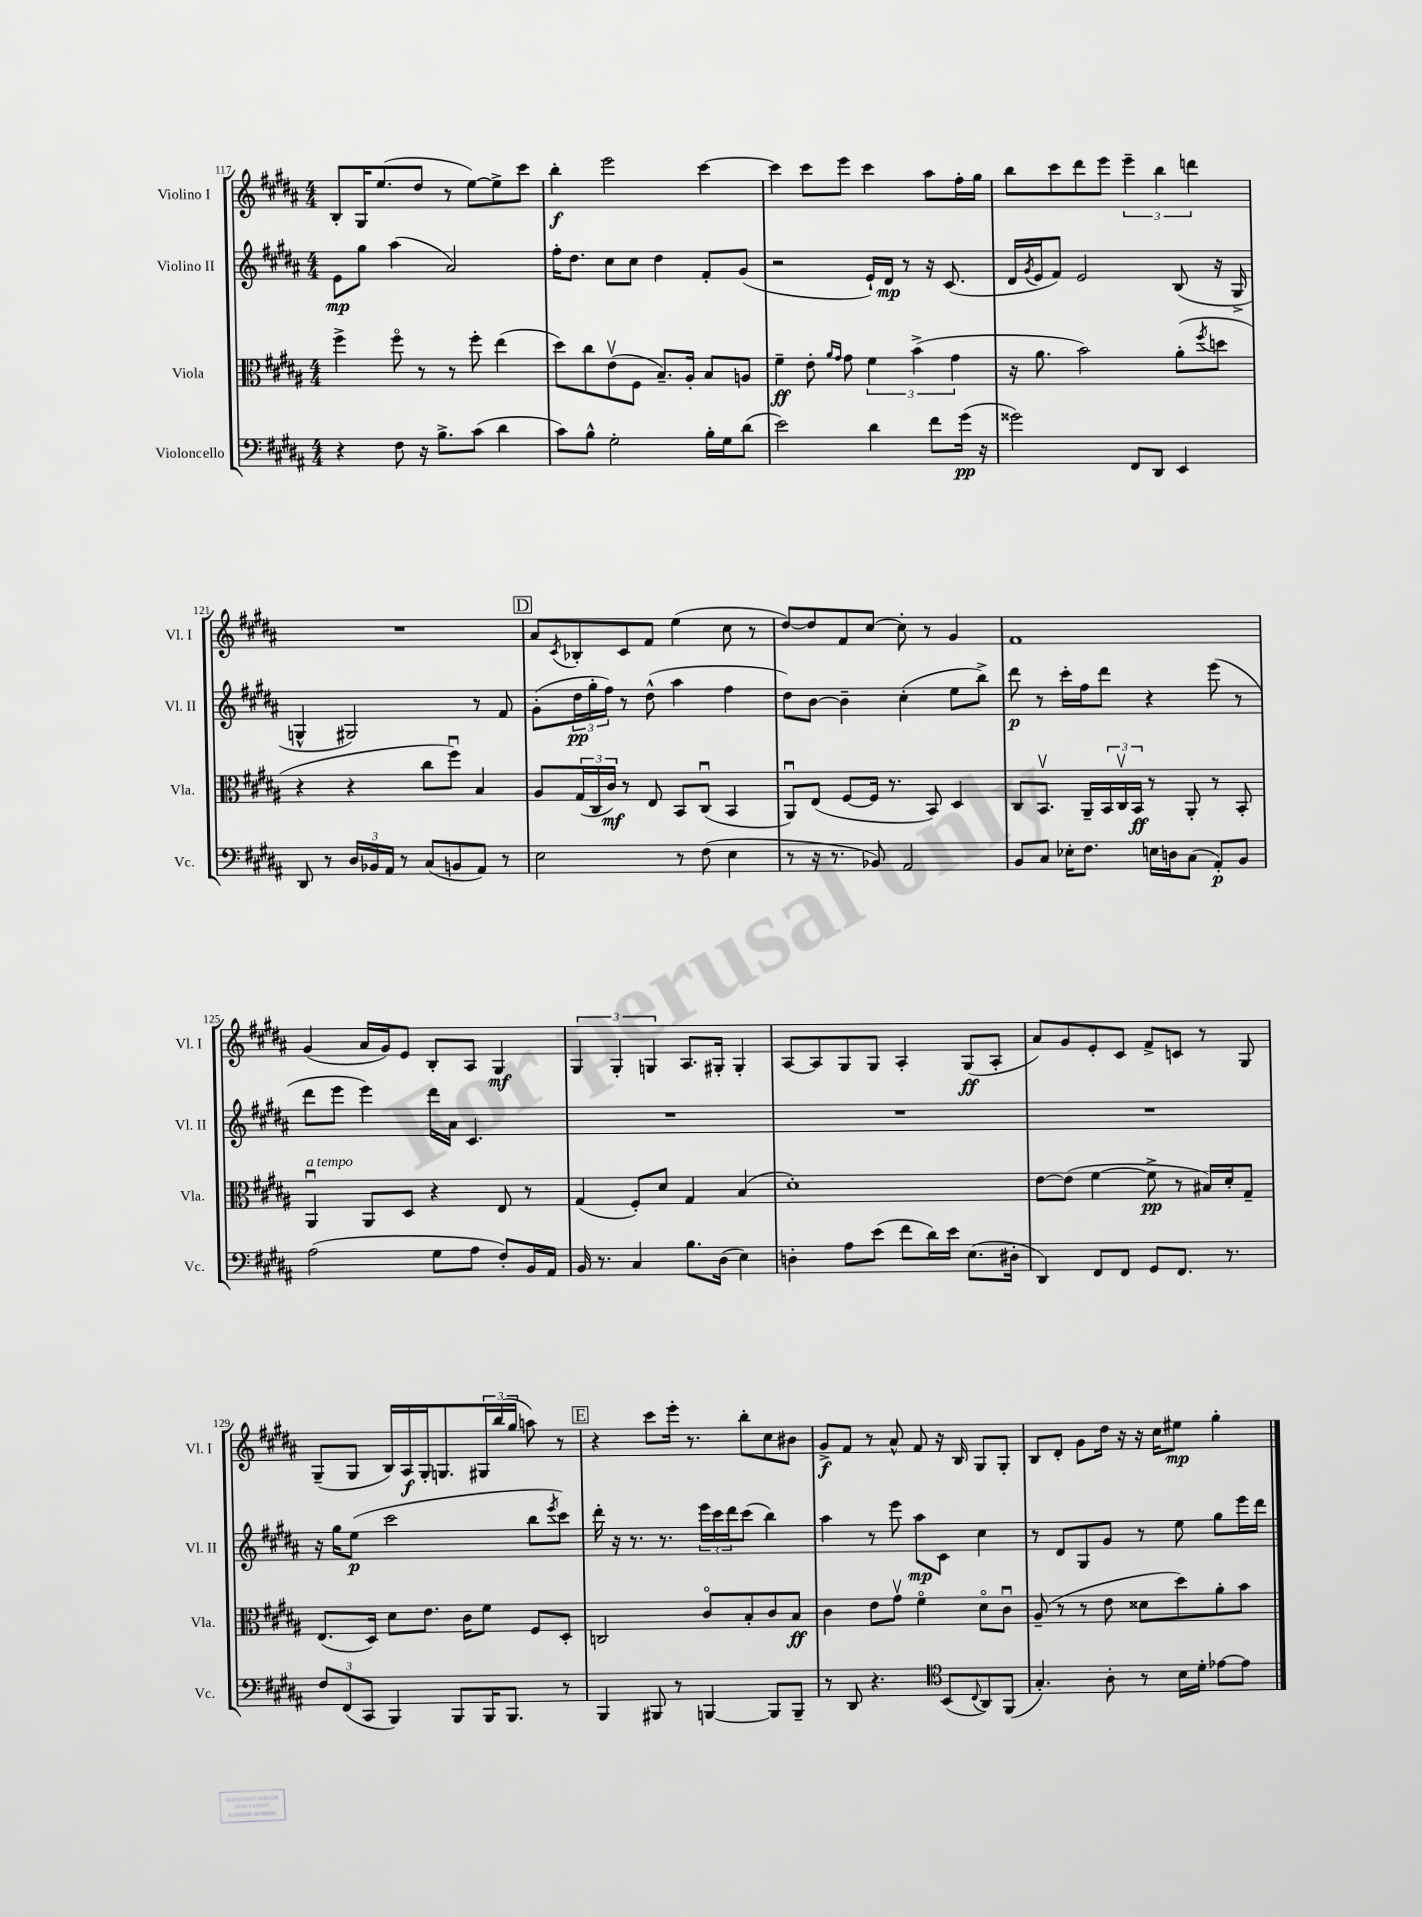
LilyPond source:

<<
\new StaffGroup <<
\new Staff = "s0" \with { instrumentName = "Violino I" shortInstrumentName = "Vl. I" } {
    \clef treble \key b \major \numericTimeSignature \time 4/4
    b8-. gis16 e''8.( dis''8 r8 e''8~) e''8-> cis'''8 |
    b''4-.\f e'''2 cis'''4~ |
    cis'''4 cis'''8 e'''8 cis'''4 ais''8 fis''16-. gis''16 |
    b''8 cis'''8 dis'''8 e'''8 \tuplet 3/2 { e'''4-- b''4 d'''4 } |
    R1 |
    \mark \markup { \box "D" } ais'8 \acciaccatura { cis'8 } bes8-. cis'8 fis'8 e''4( cis''8 r8 |
    dis''8~) dis''8 fis'8 cis''8~ cis''8-. r8 gis'4 |
    fis'1 |
    gis'4( ais'16 gis'16) e'8 b8-. ais8 gis4\mf |
    \tuplet 3/2 { gis4 gis4-. g4 } ais8. gis16-. gis4-. |
    ais8~ ais8 gis8 gis8 ais4-. gis8\ff( ais8-. |
    ais'8) gis'8 e'8-. cis'8 fis'8-> c'8 r8 gis8 |
    gis8--( gis8 b16) ais16\f gis16-. g8. \tuplet 3/2 { gis16 b''16( gis''16 } a''8) r8 |
    \mark \markup { \box "E" } r4 cis'''8 e'''16-. r8. b''8-. cis''8 bis'8 |
    gis'8->\f fis'8 r8 ais'8-^ fis'8 r16 b16 gis8 gis8-. |
    b8 dis'8-. gis'8 dis''16 r16 r16 cis''16 eis''8\mp gis''4-. \bar "|." |
}
\new Staff = "s1" \with { instrumentName = "Violino II" shortInstrumentName = "Vl. II" } {
    \clef treble \key b \major \numericTimeSignature \time 4/4
    e'8\mp gis''8 ais''4( ais'2) |
    fis''16-. dis''8. cis''8 cis''8 dis''4 fis'8-. gis'8( |
    r2 e'16-!) dis'16\mp r8 r16 cis'8.( |
    dis'16 \acciaccatura { gis'8 } e'16 fis'8) e'2 b8( r16 gis16-> |
    g4-^ gis2) r8 fis'8 |
    \mark \markup { \box "D" } gis'8-.( \tuplet 3/2 { dis''16\pp gis''16-. fis''16) } r8 dis''8-^( ais''4 fis''4 |
    dis''8) b'8~ b'4-- cis''4-.( e''8 b''8->) |
    dis'''8\p r8 cis'''16-. fis''16 dis'''8 r4 e'''8( r8 |
    dis'''8 e'''8 e'''4) dis'''16 ais'16 cis'4. |
    R1 |
    R1 |
    R1 |
    r16 gis''16 e''8\p( cis'''2 b''8 \acciaccatura { e'''8 } cis'''8) |
    \mark \markup { \box "E" } dis'''16-. r16 r8. r8. \tuplet 3/2 { e'''16 cis'''16 dis'''16 } cis'''8( b''4) |
    ais''4 r8 e'''8 ais''8\mp cis'8 cis''4 |
    r8 dis'8 gis8 gis'8 r8 e''8 gis''8 e'''16 dis'''16 \bar "|." |
}
\new Staff = "s2" \with { instrumentName = "Viola" shortInstrumentName = "Vla." } {
    \clef alto \key b \major \numericTimeSignature \time 4/4
    fis''4-> fis''8\flageolet r8 r8 fis''8-. e''4( |
    dis''8) cis''8 e'8\upbow( fis8 b8.--) ais16-. b8 a8 |
    fis'4--\ff e'8-. \grace { ais'16 gis'16 } gis'8 \tuplet 3/2 { fis'4 b'4->( gis'4 } |
    r16 ais'8. b'2) ais'8-.( \acciaccatura { fis''8 } d''8 |
    r4 r4 cis''8 fis''8\downbow) b4 |
    \mark \markup { \box "D" } ais8 \tuplet 3/2 { gis16( cis16 cis'16\mf) } r8 e8 b,8 cis8\downbow( b,4 |
    ais,8\downbow) e8( fis8~ fis16 r8. b,8) dis4 |
    cis8 b,8.\upbow ais,16-- \tuplet 3/2 { b,16 cis16\upbow b,16\ff } r8 ais,8-. r8 b,8-. |
    ais,4\downbow^\markup { \italic "a tempo" } ais,8 dis8 r4 e8 r8 |
    gis4( fis8-.) dis'8 gis4 b4( |
    dis'1-.) |
    e'8~ e'8( fis'4~ fis'8->\pp r8 bis16) dis'16-. gis8-- |
    e8.( dis16) dis'8 e'8. cis'16 fis'8 fis8 dis8-. |
    \mark \markup { \box "E" } c2 cis'8\flageolet b8-. cis'8 b8\ff |
    cis'4 e'8 gis'8\upbow fis'4\flageolet dis'8\flageolet cis'8\downbow |
    ais8--( r8 r8 e'8 disis'8 dis''8) ais'8-. b'8 \bar "|." |
}
\new Staff = "s3" \with { instrumentName = "Violoncello" shortInstrumentName = "Vc." } {
    \clef bass \key b \major \numericTimeSignature \time 4/4
    r4 fis8 r16 b8.-> cis'8( dis'4 |
    cis'8) b8-^ gis2-. b16-. gis16 dis'8( |
    e'2) dis'4 fis'8 gis'16\pp( r16 |
    gisis'2) fis,8 dis,8 e,4 |
    dis,8 r8 \tuplet 3/2 { dis16 bes,16 ais,16 } r8 cis8( b,8 ais,8) r8 |
    \mark \markup { \box "D" } e2 r8 fis8( e4 |
    r8 r16 r8. bes,8) ais,2 |
    b,8 cis8 ees16-. fis8. e16 d16 cis8( ais,8-.\p) b,8 |
    ais2( gis8 ais8 fis8-.) b,16 ais,16 |
    b,16 r8. cis4 b8. dis16( e4) |
    d4-. ais8 e'8( fis'8 dis'16) e'16 e8.( dis16-. |
    dis,4) fis,8 fis,8 gis,8 fis,8. r8. |
    \tuplet 3/2 { fis8 fis,8( cis,8 } b,,4) b,,8 b,,16 b,,8. r8 |
    \mark \markup { \box "E" } b,,4 bis,,8 r8 b,,4~ b,,8 b,,8-- |
    r8 dis,8 r4. \clef tenor b,8( \appoggiatura { cis8 } ais,8) fis,8( |
    gis4.-.) ais8-. r8 b16 dis'16-. ees'8~ ees'8 \bar "|." |
}
>>
>>
\layout { \context { \Score currentBarNumber = #117 } }
